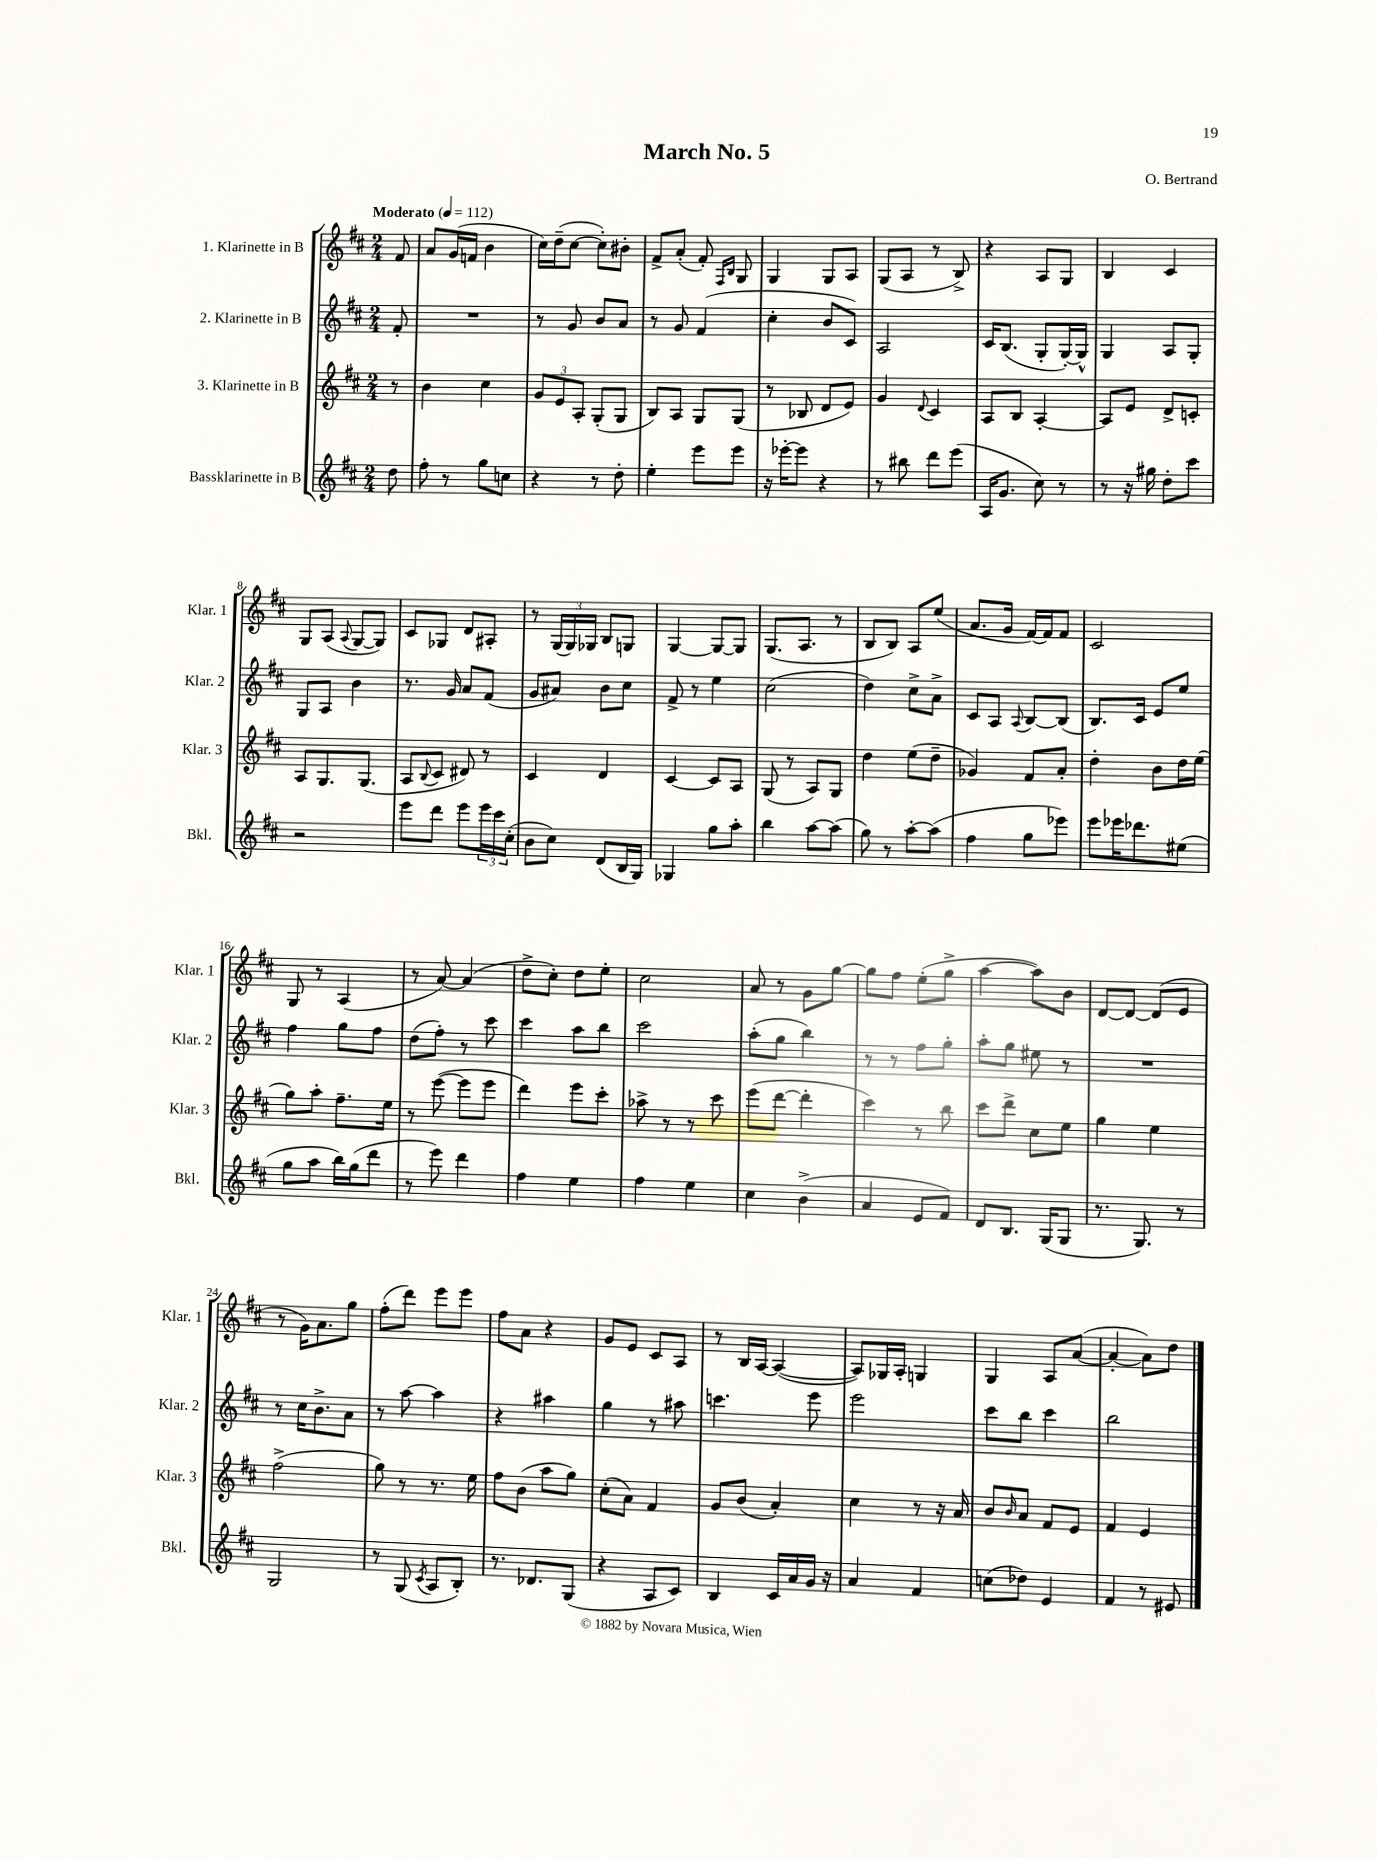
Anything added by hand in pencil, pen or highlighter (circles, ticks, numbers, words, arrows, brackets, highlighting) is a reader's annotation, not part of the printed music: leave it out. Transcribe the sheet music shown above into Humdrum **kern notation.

**kern	**kern	**kern	**kern
*staff4	*staff3	*staff2	*staff1
*clefG2	*clefG2	*clefG2	*clefG2
*k[f#c#]	*k[f#c#]	*k[f#c#]	*k[f#c#]
*M2/4	*M2/4	*M2/4	*M2/4
*MM112	*MM112	*MM112	*MM112
8dd\	8r	8f#'/	8f#/
=	=	=	=
8ff#'\	4b\	2r	8a/L
8r	.	.	(16g/L
.	.	.	16f/JJ
8gg\L	4cc#\	.	4b\
8cc\J	.	.	.
=	=	=	=
4r	12g/L	8r	16cc#\LL)
.	.	.	(16dd~\J
.	12e/	.	.
.	.	8g/	[8cc#\J
.	12A'/J	.	.
8r	(8G'/L	8b/L	8cc#'\]L)
8dd'\	8G/J	8a/J	8b#'\J
=	=	=	=
4ee'\	8B/L)	8r	8f#^/L
.	8A/J	8g/	(8a'/J
8eee\L	8G/L	(4f#/	8f#'/)
.	.	.	16qqF#/LL
.	.	.	16qqB/JJ
8eee\J	(8G/J	.	8G/
=	=	=	=
16r	8r	4cc#'\	4G/
[16eee-'\LK	.	.	.
8eee-\]J	8B-/	.	.
4r	8d/L	8b/L	8G/L
.	8e/J)	8c#/J)	8A/J
=	=	=	=
8r	4g/	2A/	(8G/L
8bb#\	.	.	8A/J
.	8qqd/	.	.
8ddd\L	4c#/	.	8r
(8eee\J	.	.	8B^/)
=	=	=	=
16A/LK	8A/L	16c#/LK	4r
8.g/J	.	(8.B/J	.
.	8B/J	.	.
8cc#\)	[4A'/	8G'/L	8A/L
8r	.	[16G'/L)	8G/J
.	.	16G^^/]JJ	.
=	=	=	=
8r	8A/]L	4G/	4B/
16r	8e/J	.	.
16gg#\	.	.	.
8dd'\L	8d^/L	8A/L	4c#/
8ccc#\J	8c'/J	8G'/J	.
=	=	=	=
2r	8A/L	8G/L	8G/L
.	8.G/	8A/J	(8A/J
.	.	.	8qqA/
.	.	4b\	[8G/L
.	(8.G/J	.	.
.	.	.	8G/]J)
=	=	=	=
8eee\L	8A/L	8.r	8c#/L
.	8qqB/	.	.
8ddd\J	8c#/J	.	8G-/J
.	.	16g/	.
8eee\L	8d#/)	8a/L	8d/L
24eee\L	8r	(8f#/J	8A#'/J
24ccc#\	.	.	.
(24cc#'\JJ	.	.	.
=	=	=	=
8b\L	4c#/	8g/L	8r
8cc#\J)	.	8a#/J)	(24G/LL
.	.	.	24G/)
.	.	.	24G-/JJ
(8d/L	4d/	8b\L	8B/L
16B/L	.	8cc#\J	8G/J
16G/JJ)	.	.	.
=	=	=	=
4G-/	[4c#/	8f#^/	[4G/
.	.	8r	.
8gg\L	8c#/]L	4ee\	8G/_L
8aa'\J	8A/J	.	8G/]J
=	=	=	=
4bb\	(8G/	(2cc#\	(8.G/L
.	8r	.	.
.	.	.	8.A/J
[8aa\L	8A/L)	.	.
(8aa\]J	8G/J	.	8r
=	=	=	=
8gg\)	4dd\	4dd\)	8B/L
8r	.	.	8B/J)
[8aa'\L	(8ee\L	8cc#^\L	8A/L
(8aa\]J	8dd~\J	8a^\J	(8ee/J
=	=	=	=
4ff#\	4g-/)	8c#/L	8.a/L
.	.	8A/J	.
.	.	.	16g/Jk
.	.	8qqA/	.
8gg\L	8f#/L	[8B/L	[16f#/LL)
.	.	.	16f#/]J
8eee-\J)	8a'/J	(8B/]J	8f#/J
=	=	=	=
8eee\L	4dd'\	8.B/L)	2c#/
16eee-\K	.	.	.
8.ddd-\	.	16c#/Jk	.
.	8b\L	8e/L	.
(8ee#\J	16dd\L	8ee/J	.
.	(16ee\JJ	.	.
=	=	=	=
8gg\L	8gg\L)	4ff#\	8G/
8aa\J	8aa'\J	.	8r
16bb\LL)	8.ff#~\L	8gg\L	(4A/
(16gg\J	.	.	.
8ddd\J	.	8ff#\J	.
.	16ee\Jk	.	.
=	=	=	=
8r	8r	(8dd\L	8r
8eee\)	([8eee\	8ff#'\J)	[8a/)
4ddd\	8eee\]L	8r	(4a/]
.	8eee\J	8ccc#\	.
=	=	=	=
4ff#\	4ddd\)	4ccc#\	8dd^\L
.	.	.	8cc#'\J)
4ee\	8eee\L	8aa\L	8dd\L
.	8ccc#'\J	8bb\J	8ee'\J
=	=	=	=
4ff#\	8aa-^\	2ccc#\	2cc#\
.	8r	.	.
4ee\	8r	.	.
.	8ccc#\	.	.
=	=	=	=
4cc#\	(8eee\L	(8aa'\L	8a/
.	[8ddd\J	8gg\J	8r
(4b^\	4ddd'\]	4bb\)	8g\L
.	.	.	[8gg\J
=	=	=	=
4a/	4ccc#\)	8r	8gg\]L
.	.	8r	8ff#\J
8e/L	8r	8ff#\L	(8ee'\L
8f#/J)	8bb\	8gg'\J	8gg^\J
=	=	=	=
8d/L	8ccc#\L	8aa'\L	[4aa\
8.B/J	8ddd^\J	8gg\J	.
.	8cc#\L	8ee#\	8aa\]L)
(16G/LK	.	.	.
8G/J	8ee\J	8r	8b\J
=	=	=	=
8.r	4gg\	2r	[8d/L
.	.	.	8d/_J
8.G/)	.	.	.
.	4ee\	.	(8d/]L
8r	.	.	8e/J
=	=	=	=
2G/	(2ff#^\	8r	8r
.	.	16cc#\LK	16g\LK)
.	.	8.b^\	8.a\
.	.	8a\J	8gg\J
=	=	=	=
8r	8gg\)	8r	(8ff#'\L
(8G/	8r	[8aa\	8ddd\J)
8qc#/	.	.	.
8A/L	8.r	4aa\]	8eee\L
8B'/J)	.	.	8eee\J
.	16ee\	.	.
=	=	=	=
8.r	8ff#\L	4r	8ff#\L
.	(8b\J	.	8a\J
8.d-/L	.	.	.
.	8aa\L	4aa#\	4r
(8G/J	8gg\J)	.	.
=	=	=	=
4r	(8cc#'\L	4gg\	8g/L
.	8a\J)	.	8e/J
8A/L	4f#/	8r	8c#/L
8c#/J)	.	8aa#\	8A/J
=	=	=	=
4B/	8g/L	4.ccc\	8r
.	(8b/J	.	16B/LL
.	.	.	[16A/JJ
16c#/LL	4a'/)	.	(4A/_
16a/	.	.	.
16g/JJ	.	8eee\	.
16r	.	.	.
=	=	=	=
4a/	4cc#\	2eee\	8A/]L)
.	.	.	16G-/L
.	.	.	16A'/JJ
4f#/	8r	.	4G/
.	16r	.	.
.	16a/	.	.
=	=	=	=
(8cc\L	8b/L	8ccc#\L	4G/
.	16qqb/	.	.
8dd-\J)	8a/J	8bb\J	.
4e/	8f#/L	4ccc#\	8A/L
.	8e/J	.	([8a/J
=	=	=	=
4f#/	4f#/	2bb\	4a'/_
8r	4e/	.	8a\]L)
8e#/	.	.	8dd\J
==	==	==	==
*-	*-	*-	*-
